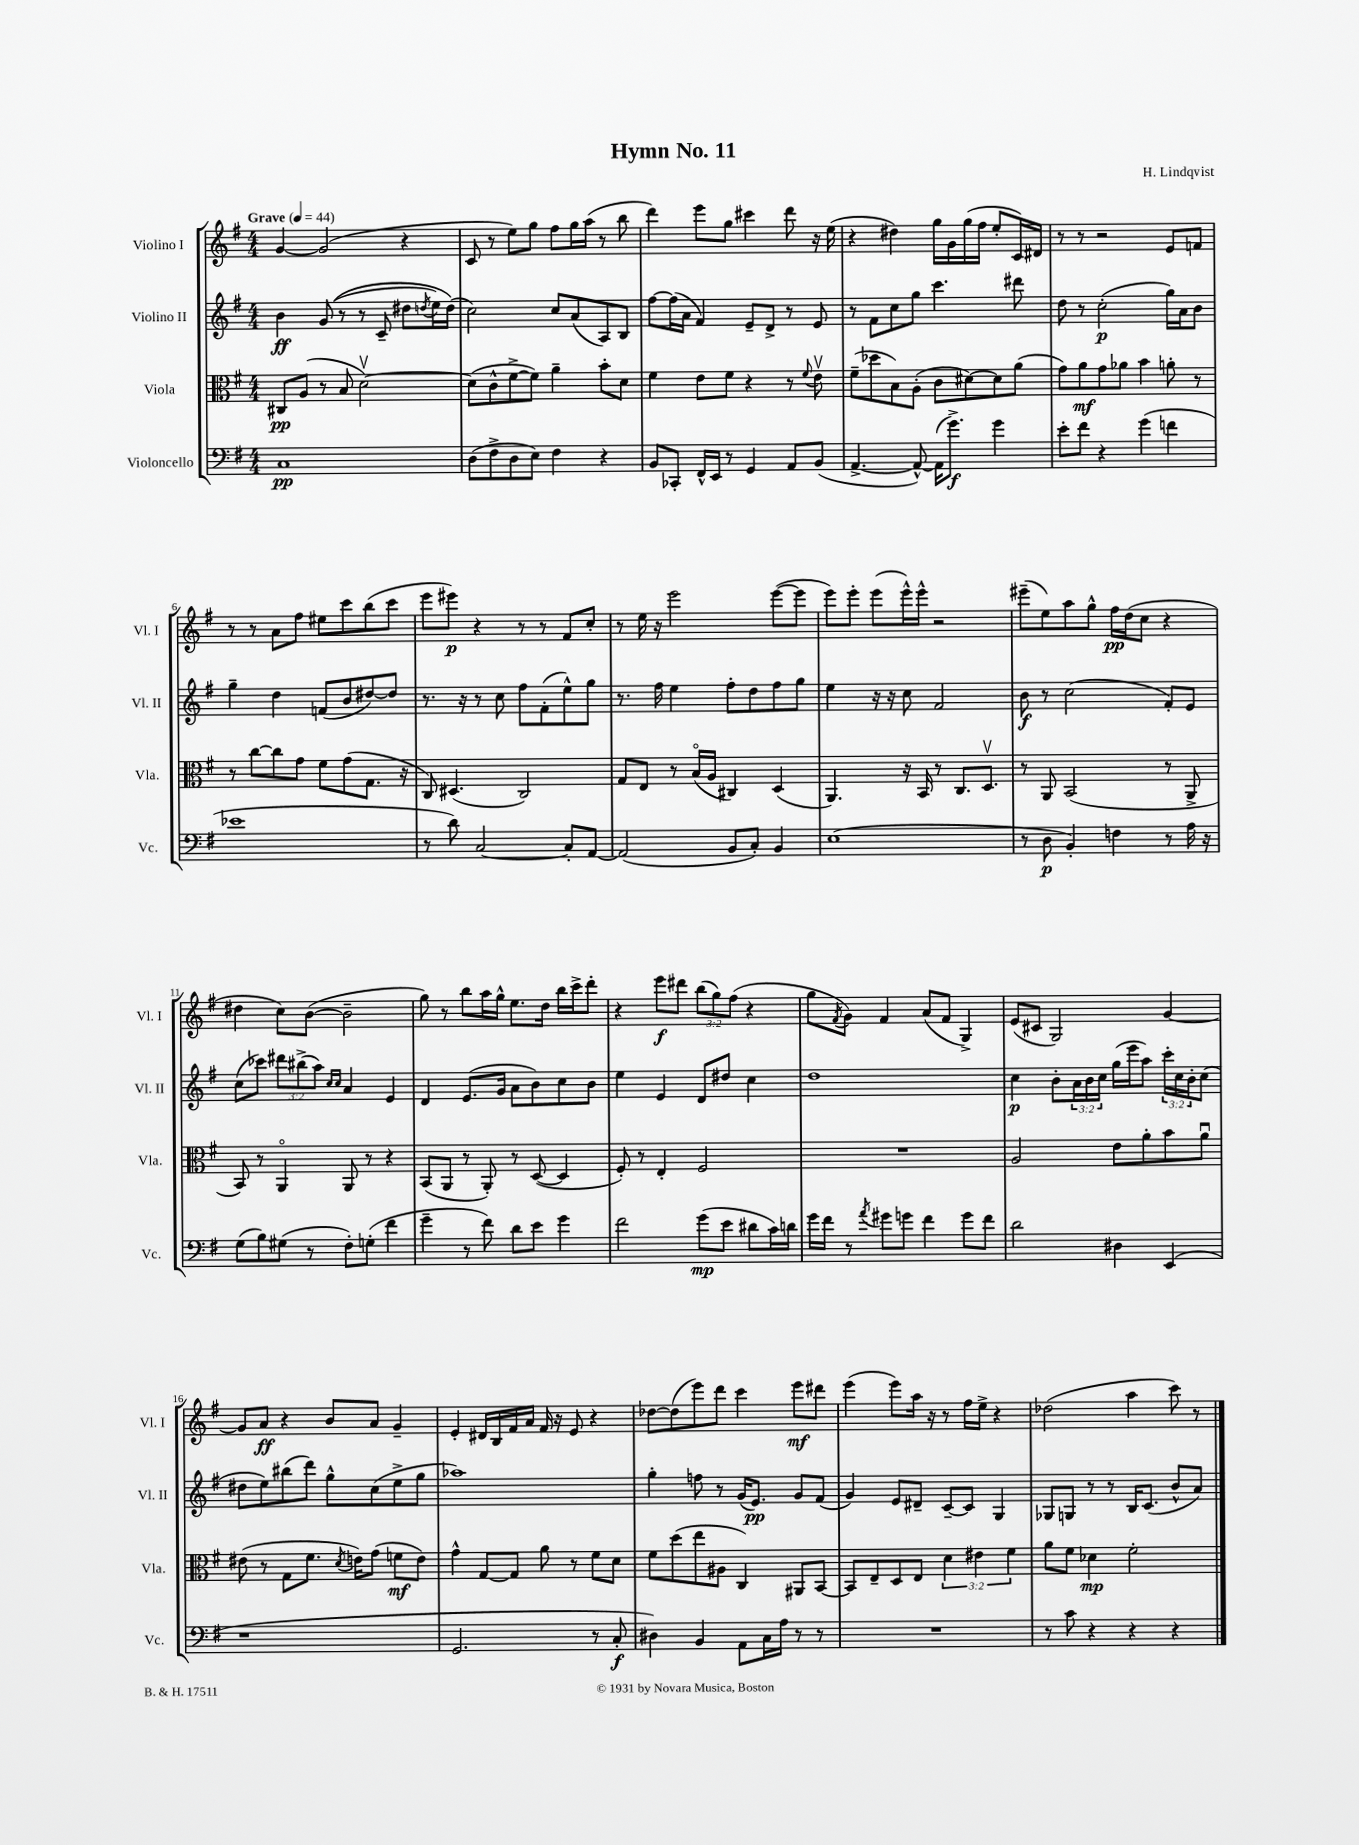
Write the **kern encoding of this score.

**kern	**kern	**kern	**kern
*staff4	*staff3	*staff2	*staff1
*clefF4	*clefC3	*clefG2	*clefG2
*k[f#]	*k[f#]	*k[f#]	*k[f#]
*M4/4	*M4/4	*M4/4	*M4/4
*MM44	*MM44	*MM44	*MM44
1C	8C#/L	4b\	[4g/
.	(8A/J	.	.
.	8r	&((8g/	(2g/]
.	8B/	8r	.
.	[2dv\)	8r	.
.	.	8c~/	.
.	.	8dd#\L	4r
.	.	8qdd/	.
.	.	16ee\L)	.
.	.	(16dd\JJ&)	.
=	=	=	=
(8D\L	(8d\]L	2cc\)	8c/
8F#^\	8c^^\	.	8r
8D\	[8f#^\	.	8ee\L)
8E\J)	8f#\]J)	.	8gg\J
4F#\	4a~\	8cc/L	8ff#\L
.	.	(8a/	16gg\L
.	.	.	(16aa\JJ
4r	8b'\L	8A/)	8r
.	8d\J	8B/J	8bb\
=	=	=	=
8BB/L	4f#\	[8ff#\L	4ddd\)
8CC-'/J	.	(16ff#\]L	.
.	.	16a\JJ	.
16FF#^^/LL	8e\L	4f#/)	8eee\L
16EE/JJ	.	.	.
8r	8f#\J	.	8gg\J
4GG/	4r	8e~/L	4ccc#\
.	.	8d^/J	.
8AA/L	8r	8r	8ddd\
.	8qqf#/	.	.
(8BB/J	8ev\	8e/	16r
.	.	.	(16ee\
=	=	=	=
[4.AA^/	(8f#~\L	8r	4r
.	8dd-\	8f#\L	.
.	8B\)	8cc\	4dd#\)
8AA^^/_)	(8A'\J	8gg\J	.
(16AA\]LK	8c\L	4.ccc\	16gg\LL
8.g^\J)	.	.	16g\
.	[8d#\)	.	(16gg\
.	.	.	16ff#\JJ
4g\	8d#\]	.	8ee'/L
.	(8a\J	8ddd#\	16c/L)
.	.	.	16d#/JJ
=	=	=	=
8e'\L	8g\L)	8dd\	8r
8f#\J	8a\	8r	8r
4r	8g\	(2cc'\	2r
.	8a-\J	.	.
(4g\	4b\	.	.
4f\	8a'\	16gg\LL)	8e/L
.	.	16a\J	.
.	8r	8b\J	8f/J
=	=	=	=
1e-	8r	4gg~\	8r
.	[8cc\L	.	8r
.	8cc\]	4dd\	8a\L
.	8g\J	.	8ff#\J
.	8f#\L	(8f/L	8ee#\L
.	(8g\	8b/	8ccc\
.	8.G\J	[8dd#/)	(8bb\
.	.	8dd#/]J	8ccc\J
.	16r	.	.
=	=	=	=
8r	8C/)	8.r	8eee\L
8d\)	(4.D#/	.	8eee#\J)
.	.	16r	.
[2C/	.	8r	4r
.	.	8cc\	.
.	2C/)	8ff#\L	8r
.	.	(8f#'\	8r
8C'/]L	.	8ee^^\)	8f#/L
[8AA/J	.	8gg\J	8cc'/J
=	=	=	=
(2AA/]	8G/L	8.r	8r
.	8E/J	.	16ee\
.	.	16ff#\	16r
.	8r	4ee\	2eee\
.	(16Bo/LL	.	.
.	16A/JJ	.	.
8BB/L	4C#/)	8ff#'\L	.
8C'/J)	.	8dd\	.
4BB/	(4D/	8ff#\	([8eee\L
.	.	8gg\J	8eee\]J
=	=	=	=
(1E	4.AA/)	4ee\	8eee\L)
.	.	.	8eee'\J
.	.	16r	(8eee\L
.	.	16r	.
.	16r	8cc\	16eee^^\L)
.	16BB/	.	16eee^^\JJ
.	8r	2f#/	2r
.	8.C/L	.	.
.	8.Dv/J	.	.
=	=	=	=
8r	8r	8b\	(8eee#~\L
8D\	8AA/	8r	8ee\)
4BB'/)	(2BB/	(2cc\	8aa\
.	.	.	8gg^^\J
4F\	.	.	16ff#\LL
.	.	.	(16dd\J
.	.	.	8cc\J
8r	8r	8f#'/L)	4r
16A\	8AA^/	8e/J	.
16r	.	.	.
=	=	=	=
(8G\L	8BB/)	(8cc\L	4dd#\
8B\)	8r	8ccc-\J)	.
(8G#\J	4AAo/	12ddd#\L	8cc\L)
.	.	(12bb#^\	.
8r	.	.	([8b\J
.	.	12aa\J)	.
.	.	16qqcc/LL	.
.	.	16qqcc/JJ	.
8F#'\L)	8AA/	4a/	2b~\]
(8G'\J	8r	.	.
4f#\	4r	4e/	.
=	=	=	=
4g~\	(8BB/L	4d/	8gg\)
.	8AA/J	.	8r
8r	8r	(8.e/L	8bb\L
8f#\)	8AA'/)	.	16aa\L
.	.	16g/Jk	16gg^^\JJ
8d\L	8r	8a\L	8.ee\L
8e\J	([8D/	8b\)	.
.	.	.	16dd\Jk
4g\	4D/]	8cc\	16bb\LL
.	.	.	16ccc^\J
.	.	8b\J	8ddd'\J
=	=	=	=
2f#\	8F#'/)	4ee\	4r
.	8r	.	.
.	4E'/	4e/	8eee\L
.	.	.	8ddd#\J
(8g\L	2F#/	8d/L	(12bb\L
.	.	.	12gg\)
8e\J	.	8dd#/J	.
.	.	.	(12ff#\J
8d#\L	.	4cc\	4r
16c\L)	.	.	.
16d\JJ	.	.	.
=	=	=	=
16g\LL	1r	1dd	8gg\L
16f#\JJ	.	.	.
.	.	.	8qf#/
8r	.	.	8g\J)
8qa/	.	.	.
8g#\L	.	.	4f#/
8g\J	.	.	.
4f#\	.	.	(8a/L
.	.	.	8f#/J
8g\L	.	.	4G^/)
8f#\J	.	.	.
=	=	=	=
2d\	2A/	4cc\	(8e/L
.	.	.	8c#/J
.	.	8b'\L	2G/)
.	.	24a\L	.
.	.	24b\	.
.	.	24cc\JJ	.
4D#\	8e\L	(16gg\LL	.
.	.	16eee\J	.
.	8a'\	8aa\J)	.
(4EE/	8b\	24ccc'\LL	[4g/
.	.	24cc\	.
.	.	24b'\J	.
.	8au\J	(8cc\J	.
=	=	=	=
1r	(8e#\	8dd#\L	8g/]L
.	8r	8ee\)	8a/J
.	8G\L	(8bb#\	4r
.	8.f#\J	8ddd\J)	.
.	.	8gg^^\L	8b/L
.	8qd/	.	.
.	16e\LK)	.	.
.	(8g\J	(8cc\	8a/J
.	8f\L	8ee^\	4g~/
.	8e\J)	8gg\J	.
=	=	=	=
2.GG/	4g^^\	1aa-)	4e'/
.	[8G/L	.	16d#/LL
.	.	.	16B/
.	8G/]J	.	16f#/
.	.	.	16a/JJ
.	8a\	.	16f#/
.	.	.	16r
.	8r	.	8e/
8r	8f#\L	.	4r
8C'/	8d\J	.	.
=	=	=	=
4D#\)	8f#\L	4gg'\	[8dd-\L
.	(8dd\	.	(8dd-\]
4BB/	8ee\	8ff\	8eee\)
.	8A#\J	8r	8ddd\J
8AA\L	4C/)	(16g/LK	4ccc\
.	.	8.e/J)	.
16C\L	.	.	.
16A\JJ	.	.	.
8r	8AA#/L	8g/L	8eee\L
8r	[8BB/J	(8f#/J	8ddd#\J
=	=	=	=
1r	8BB/]L	4g/)	(4eee\
.	8E~/	.	.
.	8D/	8e/L	8eee\L)
.	8E/J	8d#~/J	16aa\Jk
.	.	.	16r
.	6d\	[8c~/L	8r
.	.	8c/]J	16ff#\LL
.	6e#\	.	.
.	.	.	16ee^\JJ
.	.	4G/	4r
.	6f#\	.	.
=	=	=	=
8r	8a\L	8G-/L	(2dd-\
8c\	8f#\J	8G/J	.
4r	4d-\	8r	.
.	.	8r	.
4r	2f#'\	16B/LK	4aa\
.	.	(8.c/J	.
4r	.	8b^^/L	8ccc\)
.	.	8a/J)	8r
==	==	==	==
*-	*-	*-	*-
